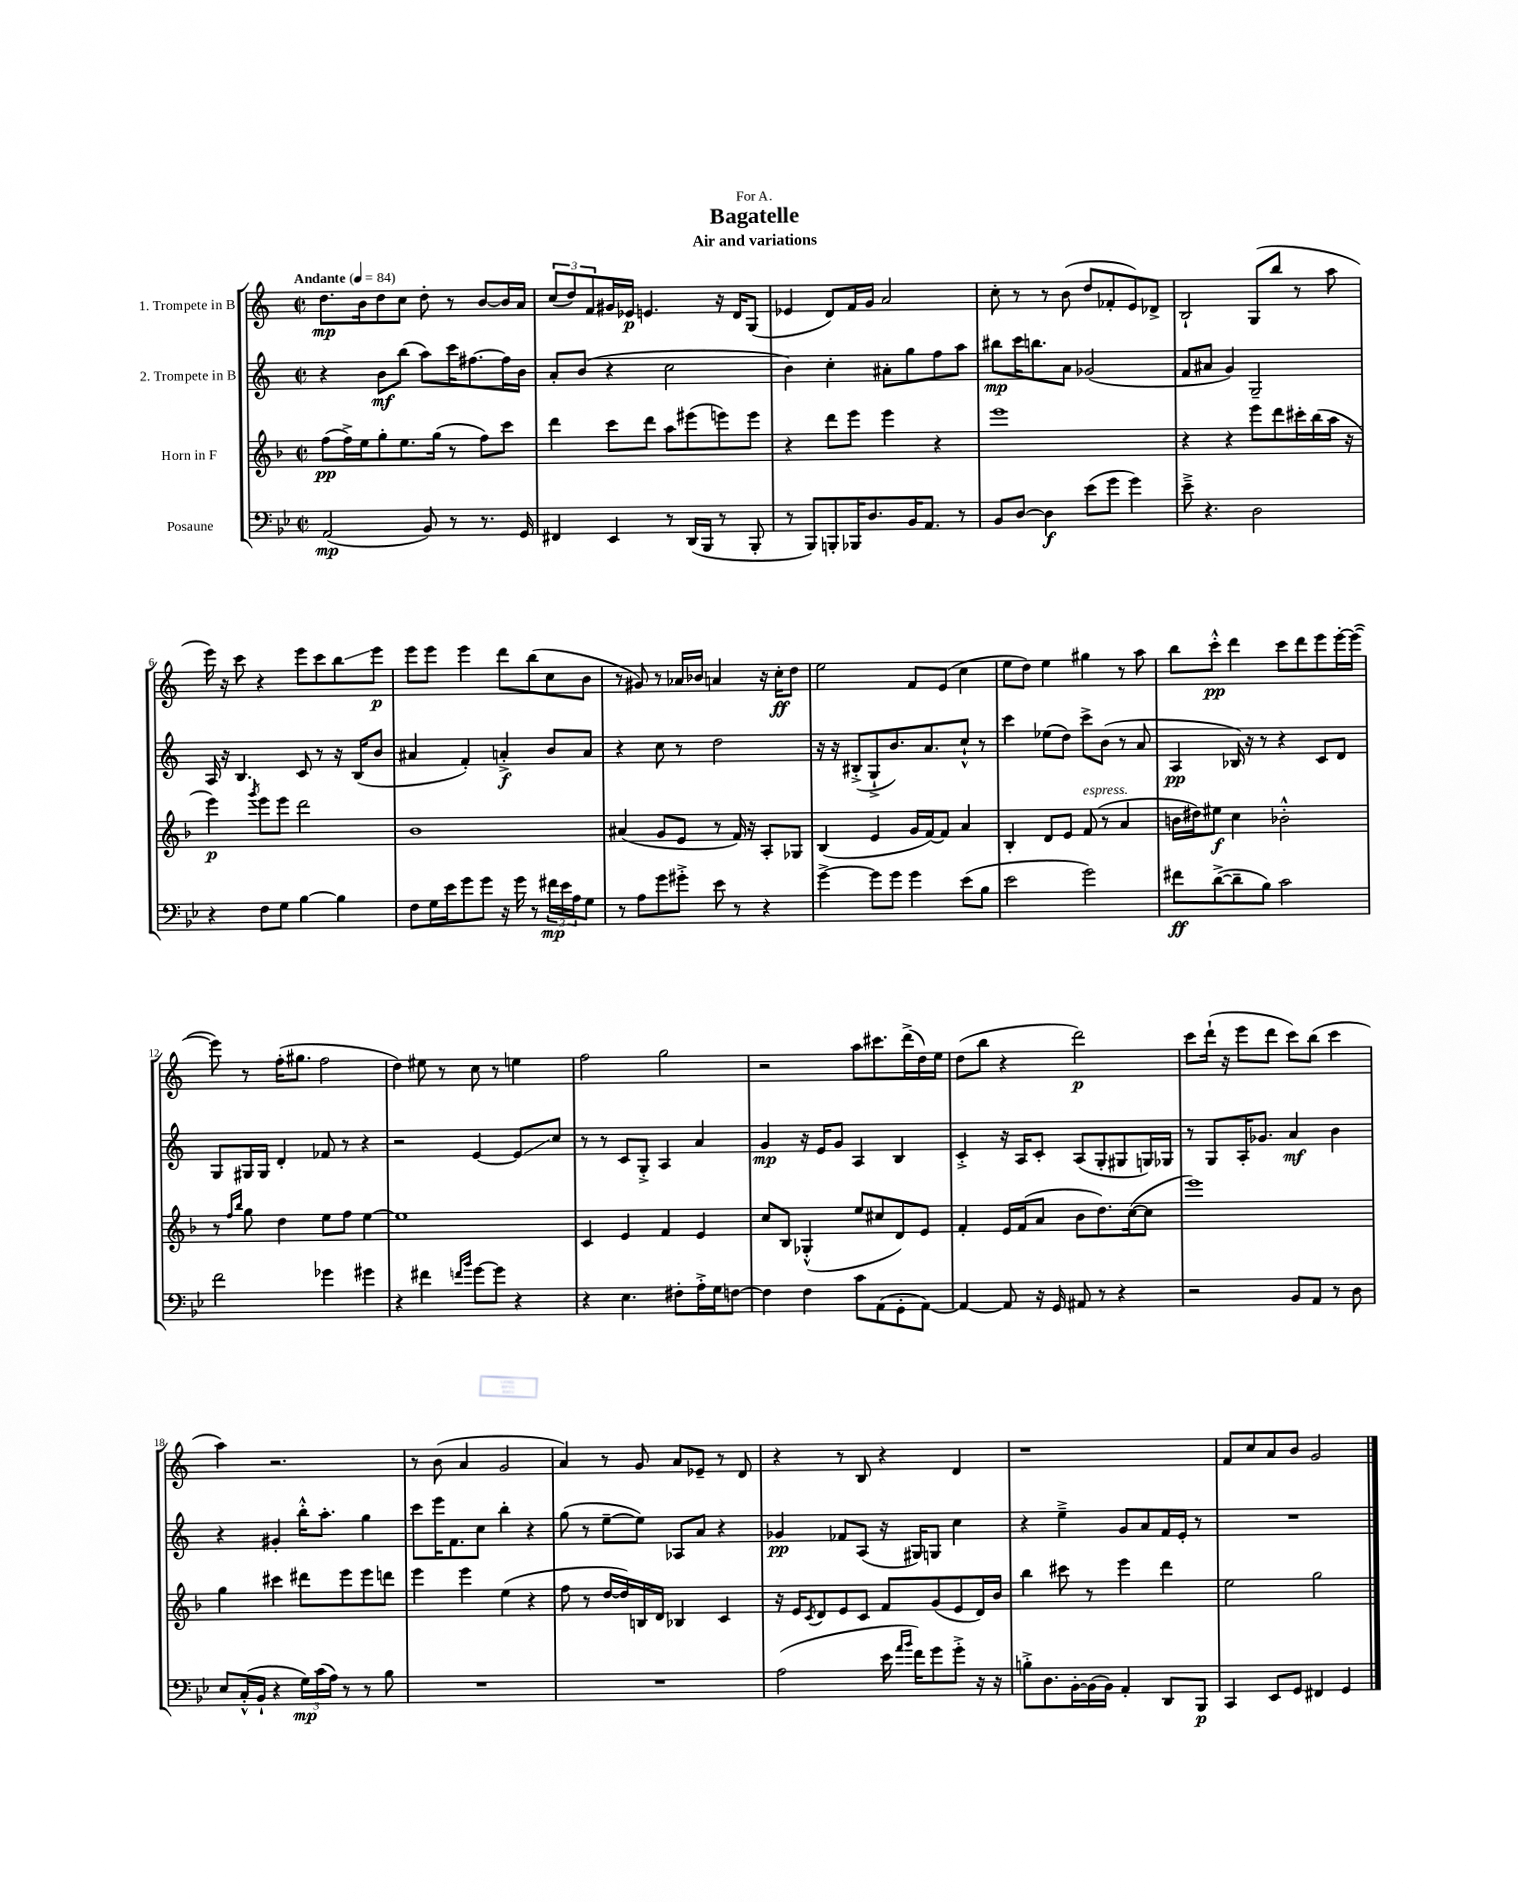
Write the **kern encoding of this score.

**kern	**kern	**kern	**kern
*staff4	*staff3	*staff2	*staff1
*clefF4	*clefG2	*clefG2	*clefG2
*k[b-e-]	*k[b-]	*k[]	*k[]
*M2/2	*M2/2	*M2/2	*M2/2
*met(c|)	*met(c|)	*met(c|)	*met(c|)
*MM84	*MM84	*MM84	*MM84
(2AA	(8ff	4r	8.dd
.	16ff^)	.	.
.	16ee	.	16b
.	8gg'	8b	8dd
.	8.ee	(8bb	8cc
8BB-)	.	8aa)	8dd'
.	(16gg	.	.
8r	8r	16ccc	8r
.	.	[8.ff#	.
8.r	8ff)	.	[8b
.	8ccc	16ff#]	16b]
16GG	.	16b	16a
=	=	=	=
4FF#	4ddd	8a'	(12cc
.	.	.	12dd)
.	.	(8b	.
.	.	.	12f
4EE-	8ccc	4r	16g#
.	.	.	16e-
.	8ddd	.	4.e
8r	8aa	2cc	.
(16DD	(8eee#	.	.
16BBB-	.	.	.
8r	8eee)	.	16r
.	.	.	16d
8BBB-'	8eee	.	(8G
=	=	=	=
8r	4r	4b)	4e-
8BBB-)	.	.	.
8BBB'	8ddd	4cc'	8d)
16BBB-	8eee	.	16f
8.D	.	.	16g
.	4eee	8a#'	2a
16BB-	.	8gg	.
8.AA	.	.	.
.	4r	8ff	.
8r	.	8aa	.
=	=	=	=
8BB-	1eee	8bb#	8cc'
[8D	.	16ccc	8r
.	.	8.bb	.
4D]	.	.	8r
.	.	8a	(8b
(8e-	.	(2g-	8dd
8g	.	.	8f-'
4g)	.	.	8e)
.	.	.	8d-^
=	=	=	=
8e-~^	4r	8f	2B`
4.r	.	8a#	.
.	4r	4g)	.
2D	8eee	2G~	(8G
.	8ddd	.	8bb
.	16ccc#'	.	8r
.	(16bb-	.	.
.	16aa	.	8aa
.	16r	.	.
=	=	=	=
4r	4eee)	16A	16eee)
.	.	16r	16r
.	.	4.B	8ccc
.	8qggg	.	.
8F	8eee	.	4r
8G	8eee	.	.
[4B-	2ddd	8c	8eee
.	.	8r	8ccc
4B-]	.	16r	8bb
.	.	(16B	.
.	.	8b	8eee
=	=	=	=
8F	1b-	4a#	8eee
16G	.	.	8eee
16e-	.	.	.
8g	.	4f')	4eee
8g	.	.	.
16r	.	4a'^	8ddd
16g	.	.	.
8r	.	.	(8bb
24f#	.	8b	8cc
24e-	.	.	.
24A	.	.	.
8G	.	8a	8b
=	=	=	=
8r	(4a#	4r	8r
8A	.	.	8g#)
8g	8g	8cc	8r
8g#'^	8e	8r	16a-
.	.	.	16b-
8e-	8r	2dd	4a
8r	16f)	.	.
.	16r	.	.
4r	8A'	.	16r
.	.	.	16cc'
.	8G-	.	8dd
=	=	=	=
[4g^	(4B-	16r	2ee
.	.	16r	.
.	.	(8B#'^	.
8g]	4e	8G`^	.
8g	.	8.b)	.
4g	16g	.	8f
.	[16f)	8.a	.
.	8f]	.	(8e
(8e-	4a	8cc`^^	4cc
8B-	.	8r	.
=	=	=	=
2e-	4B-'	4ccc	8ee
.	.	.	8dd)
.	8d	(8ee-	4ee
.	8e	8dd)	.
2g)	(8f	8ccc^	4gg#
.	8r	(8b	.
.	4a	8r	8r
.	.	8a	8aa
=	=	=	=
8f#	16b	4A	8bb
.	16dd#)	.	.
([8d^	8ee#	.	8ccc'^^
8d~]	4cc	16B-)	4ddd
.	.	16r	.
8B-)	.	8r	.
2c	2b-'^^	4r	8ccc
.	.	.	8ddd
.	.	8c	8eee
.	.	8d	[16eee'
.	.	.	(16eee_
=	=	=	=
2f	8r	8G	8eee])
.	16qqff	.	.
.	16qqbb-	.	.
.	8gg	16G#	8r
.	.	16G#	.
.	4dd	4d'	(16ff'
.	.	.	8.gg#
4g-	8ee	8f-	2ff
.	8ff	8r	.
4g#	[4ee	4r	.
=	=	=	=
4r	1ee]	2r	4dd)
4f#	.	.	8ee#
.	.	.	8r
16qqf	.	.	.
16qqb-	.	.	.
[8g	.	[4e	8cc
8g]	.	.	8r
4r	.	8e]	4ee
.	.	8cc	.
=	=	=	=
4r	4c	8r	2ff
.	.	8r	.
4.E-	4e	8c	.
.	.	8G'^	.
.	4f	4A	2gg
8F#'	.	.	.
16A'^	4e	4a	.
16G	.	.	.
[8F	.	.	.
=	=	=	=
4F]	8cc	4g	2r
.	8B-	.	.
4F	(4G-'^^	16r	.
.	.	16e	.
.	.	8g	.
8c	8ee	4A	8aa
(8AA	8cc#	.	8.ccc#
8GG'	8d)	4B	.
.	.	.	(16ddd^
[8AA)	8e	.	16dd)
.	.	.	16ee
=	=	=	=
4AA_	4f'	4c'^	(8dd
.	.	.	8bb
8AA]	16e	16r	4r
.	(16f	16A	.
16r	8a	8c'	.
16GG	.	.	.
8AA#	8b-	(8A	2ddd)
8r	8.dd)	8G'	.
4r	.	8G#	.
.	([16cc	.	.
.	8cc]	16G)	.
.	.	16G-	.
=	=	=	=
2r	1eee)	8r	8ccc
.	.	8G	(16ddd`
.	.	.	16r
.	.	16A'	8eee
.	.	8.g-	.
.	.	.	8ddd
8BB-	.	4a	8ccc)
8AA	.	.	(8bb
8r	.	4b	4ccc
8D	.	.	.
=	=	=	=
8E-	4gg	4r	4aa)
(16C'^^	.	.	.
16BB-`	.	.	.
4r	4ccc#	4g#'	2.r
24G)	8ddd#	16bb'^^	.
(24c	.	.	.
.	.	8.aa'	.
24A)	.	.	.
8r	8eee	.	.
8r	8eee	4gg	.
8B-	8ddd	.	.
=	=	=	=
1r	4eee	8ccc	8r
.	.	16eee	(8b
.	.	8.f	.
.	4eee	.	4a
.	.	8cc	.
.	(4ee	4bb'	2g
.	4r	4r	.
=	=	=	=
1r	8ff	(8gg	4a)
.	8r	8r	.
.	[16dd	[8ee~	8r
.	16dd])	.	.
.	16B	8ee])	8g
.	16d	.	.
.	4B-	8A-	8a
.	.	8a	8e-~
.	4c	4r	8r
.	.	.	8d
=	=	=	=
(2A	16r	4g-	4r
.	16e	.	.
.	8qc	.	.
.	8d	.	.
.	8e	8f-	8r
.	8c	(8A	8B
16e-	8f	16r	4r
16qqa	.	.	.
16qqb-	.	.	.
16f)	.	16G#)	.
8g	(8g	8G	.
8g'^	8e	4cc	4d
16r	16d)	.	.
16r	16b-	.	.
=	=	=	=
8B'^	4bb-	4r	1r
8.D	.	.	.
.	8ccc#	4ee~^	.
[16BB-'	.	.	.
(16BB-]	8r	.	.
16BB-)	.	.	.
4AA'	4eee	8g	.
.	.	8a	.
8DD	4ddd	16f	.
.	.	16e'	.
8BBB-	.	8r	.
=	=	=	=
4CC	2ee	1r	8f
.	.	.	8cc
8EE-	.	.	8a
8GG	.	.	8b
4FF#	2gg	.	2g
4GG	.	.	.
==	==	==	==
*-	*-	*-	*-
